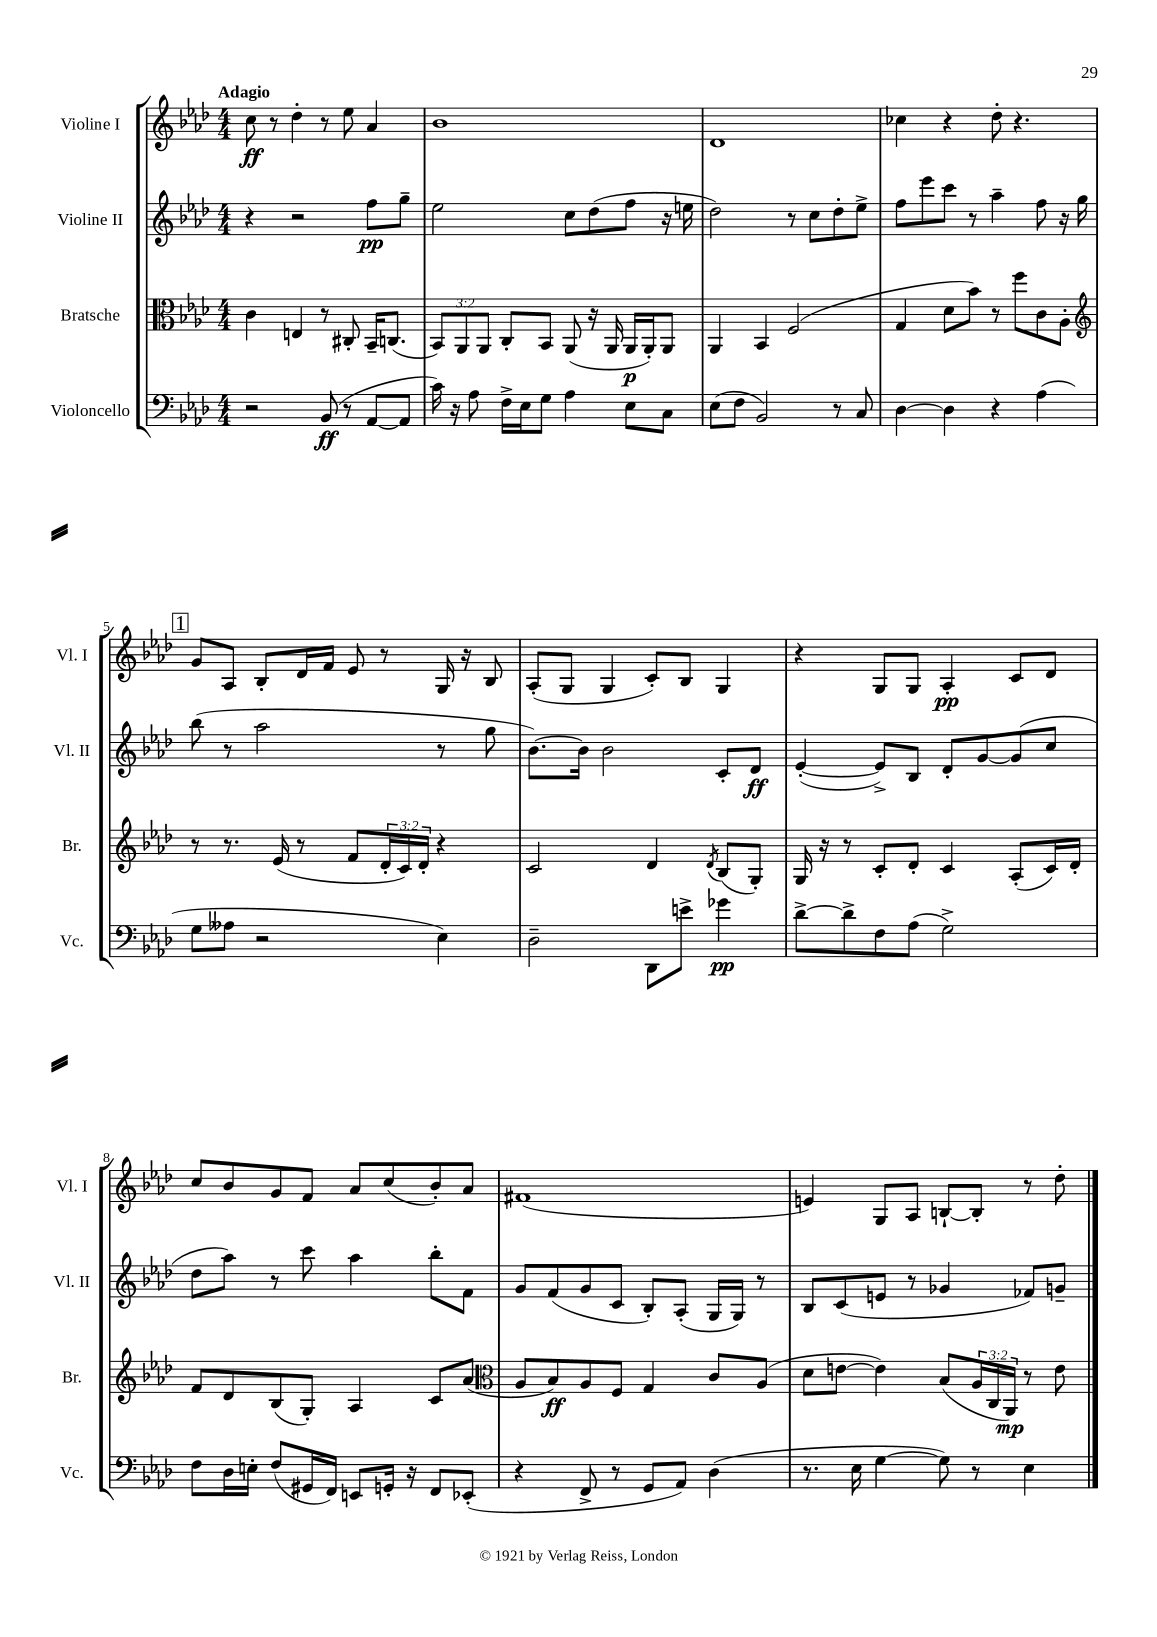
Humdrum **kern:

**kern	**dynam	**kern	**dynam	**kern	**dynam	**kern	**dynam
*part4	*part4	*part3	*part3	*part2	*part2	*part1	*part1
*staff4	*staff4	*staff3	*staff3	*staff2	*staff2	*staff1	*staff1
*I"Violoncello	*	*I"Bratsche	*	*I"Violine II	*	*I"Violine I	*
*I'Vc.	*	*I'Br.	*	*I'Vl. II	*	*I'Vl. I	*
*clefF4	*	*clefC3	*	*clefG2	*	*clefG2	*
*k[b-e-a-d-]	*	*k[b-e-a-d-]	*	*k[b-e-a-d-]	*	*k[b-e-a-d-]	*
*M4/4	*	*M4/4	*	*M4/4	*	*M4/4	*
=1	=1	=1	=1	=1	=1	=1	=1
!	!	!	!	!	!	!LO:TX:a:B:t=Adagio	!
2r	.	4c\	.	4r	.	8cc\	ff
.	.	.	.	.	.	8r	.
.	.	4En/	.	2r	.	4dd-'\	.
(8BB-/	ff	8r	.	.	.	8r	.
8r	.	8C#X'/	.	.	.	8ee-\	.
[8AA-/L	.	16BB-~/KL	.	8ff\L	pp	4a-/	.
.	.	(8.Cn/J	.	.	.	.	.
8AA-/J]	.	.	.	8gg~\J	.	.	.
=2	=2	=2	=2	=2	=2	=2	=2
16c\)	.	12BB-/L)	.	2ee-\	.	1b-	.
16r	.	.	.	.	.	.	.
.	.	12AA-/	.	.	.	.	.
8A-\	.	.	.	.	.	.	.
.	.	12AA-/J	.	.	.	.	.
16F^\LL	.	8C'/L	.	.	.	.	.
16E-\J	.	.	.	.	.	.	.
8G\J	.	8BB-/J	.	.	.	.	.
4A-\	.	(8AA-/	.	8cc\L	.	.	.
.	.	16r	.	(8dd-\	.	.	.
.	.	16AA-/	.	.	.	.	.
8E-\L	.	16AA-/LL	p	8ff\J	.	.	.
.	.	16AA-'/J)	.	.	.	.	.
8C\J	.	8AA-/J	.	16r	.	.	.
.	.	.	.	16een\	.	.	.
=3	=3	=3	=3	=3	=3	=3	=3
(8E-\L	.	4AA-/	.	2dd-\)	.	1d-	.
8F\J	.	.	.	.	.	.	.
2BB-/)	.	4BB-/	.	.	.	.	.
.	.	(2F/	.	8r	.	.	.
.	.	.	.	8cc\L	.	.	.
8r	.	.	.	8dd-'\	.	.	.
8C/	.	.	.	8ee-^\J	.	.	.
=4	=4	=4	=4	=4	=4	=4	=4
[4D-\	.	4G/	.	8ff\L	.	4cc-X\	.
.	.	.	.	8eee-\	.	.	.
4D-\]	.	8d-\L	.	8ccc\J	.	4r	.
.	.	8b-\J)	.	8r	.	.	.
4r	.	8r	.	4aa-~\	.	8dd-'\	.
.	.	8ff\L	.	.	.	4.r	.
(4A-\	.	8c\	.	8ff\	.	.	.
.	.	8A-'\J	.	16r	.	.	.
.	.	.	.	16gg\	.	.	.
!!LO:LB:g=z
!!LO:REH:place=s1:t=1
=5	=5	=5	=5	=5	=5	=5	=5
*	*	*clefG2	*	*	*	*	*
8G\L	.	8r	.	(8bb-\	.	8g/L	.
8A--X\J	.	8.r	.	8r	.	8A-/J	.
2r	.	.	.	2aa-\	.	8B-'/L	.
.	.	(16e-/	.	.	.	.	.
.	.	8r	.	.	.	16d-/L	.
.	.	.	.	.	.	16f/JJ	.
.	.	8f/L	.	.	.	8e-/	.
.	.	24d-'/L	.	.	.	8r	.
.	.	24c/)	.	.	.	.	.
.	.	24d-'/JJ	.	.	.	.	.
4E-\)	.	4r	.	8r	.	16G/	.
.	.	.	.	.	.	16r	.
.	.	.	.	8gg\	.	8B-/	.
=6	=6	=6	=6	=6	=6	=6	=6
2D-~\	.	2c/	.	[8.b-\L)	.	(8A-'/L	.
.	.	.	.	.	.	8G/J	.
.	.	.	.	16b-\Jk]	.	.	.
.	.	.	.	2b-\	.	4G/	.
8DD-\L	.	4d-/	.	.	.	8c'/L)	.
8en^\J	.	.	.	.	.	8B-/J	.
.	.	8qd-/	.	.	.	.	.
4g-X\	pp	(8B-/L	.	8c'/L	.	4G/	.
.	.	8G'/J)	.	8d-/J	ff	.	.
=7	=7	=7	=7	=7	=7	=7	=7
[8d-^\L	.	16G/	.	([4e-'/	.	4r	.
.	.	16r	.	.	.	.	.
8d-^\]	.	8r	.	.	.	.	.
8F\	.	8c'/L	.	8e-^/L])	.	8G/L	.
(8A-\J	.	8d-'/J	.	8B-/J	.	8G/J	.
2G^\)	.	4c/	.	8d-'/L	.	4A-'/	pp
.	.	.	.	[8g/	.	.	.
.	.	(8A-'/L	.	(8g/]	.	8c/L	.
.	.	16c/L)	.	8cc/J	.	8d-/J	.
.	.	16d-'/JJ	.	.	.	.	.
!!LO:LB:g=z
=8	=8	=8	=8	=8	=8	=8	=8
8F\L	.	8f/L	.	8dd-\L	.	8cc/L	.
16D-\L	.	8d-/	.	8aa-\J)	.	8b-/	.
16En'\JJ	.	.	.	.	.	.	.
(8F/L	.	(8B-/	.	8r	.	8g/	.
16GG#X/L	.	8G'/J)	.	8ccc\	.	8f/J	.
16FF/JJ)	.	.	.	.	.	.	.
8EEn/L	.	4A-/	.	4aa-\	.	8a-/L	.
16GGn'/Jk	.	.	.	.	.	(8cc/	.
16r	.	.	.	.	.	.	.
8FF/L	.	8c/L	.	8bb-'\L	.	8b-'/)	.
(8EE-X'/J	.	(8a-/J	.	8f\J	.	8a-/J	.
=9	=9	=9	=9	=9	=9	=9	=9
*	*	*clefC3	*	*	*	*	*
4r	.	8A-/L	.	8g/L	.	(1f#X	.
.	.	8B-/)	ff	(8f/	.	.	.
8FF^/	.	8A-/	.	8g/	.	.	.
8r	.	8F/J	.	8c/J	.	.	.
8GG/L	.	4G/	.	8B-'/L)	.	.	.
8AA-/J)	.	.	.	(8A-'/J	.	.	.
(4D-\	.	8c/L	.	16G/LL	.	.	.
.	.	.	.	16G/JJ)	.	.	.
.	.	(8A-/J	.	8r	.	.	.
=10	=10	=10	=10	=10	=10	=10	=10
8.r	.	8d-\L	.	8B-/L	.	4en/)	.
.	.	[8en\J	.	(8c/	.	.	.
16E-\	.	.	.	.	.	.	.
[4G\	.	4e\])	.	8en/J	.	8G/L	.
.	.	.	.	8r	.	8A-/J	.
8G\])	.	(8B-/L	.	4g-X/	.	[8Bn`/L	.
8r	.	24A-/L	.	.	.	8B'/J]	.
.	.	24C/	.	.	.	.	.
.	.	24AA-/JJ)	mp	.	.	.	.
4E-\	.	8r	.	8f-X/L)	.	8r	.
.	.	8e\	.	8gn~/J	.	8dd-'\	.
==	==	==	==	==	==	==	==
*-	*-	*-	*-	*-	*-	*-	*-
